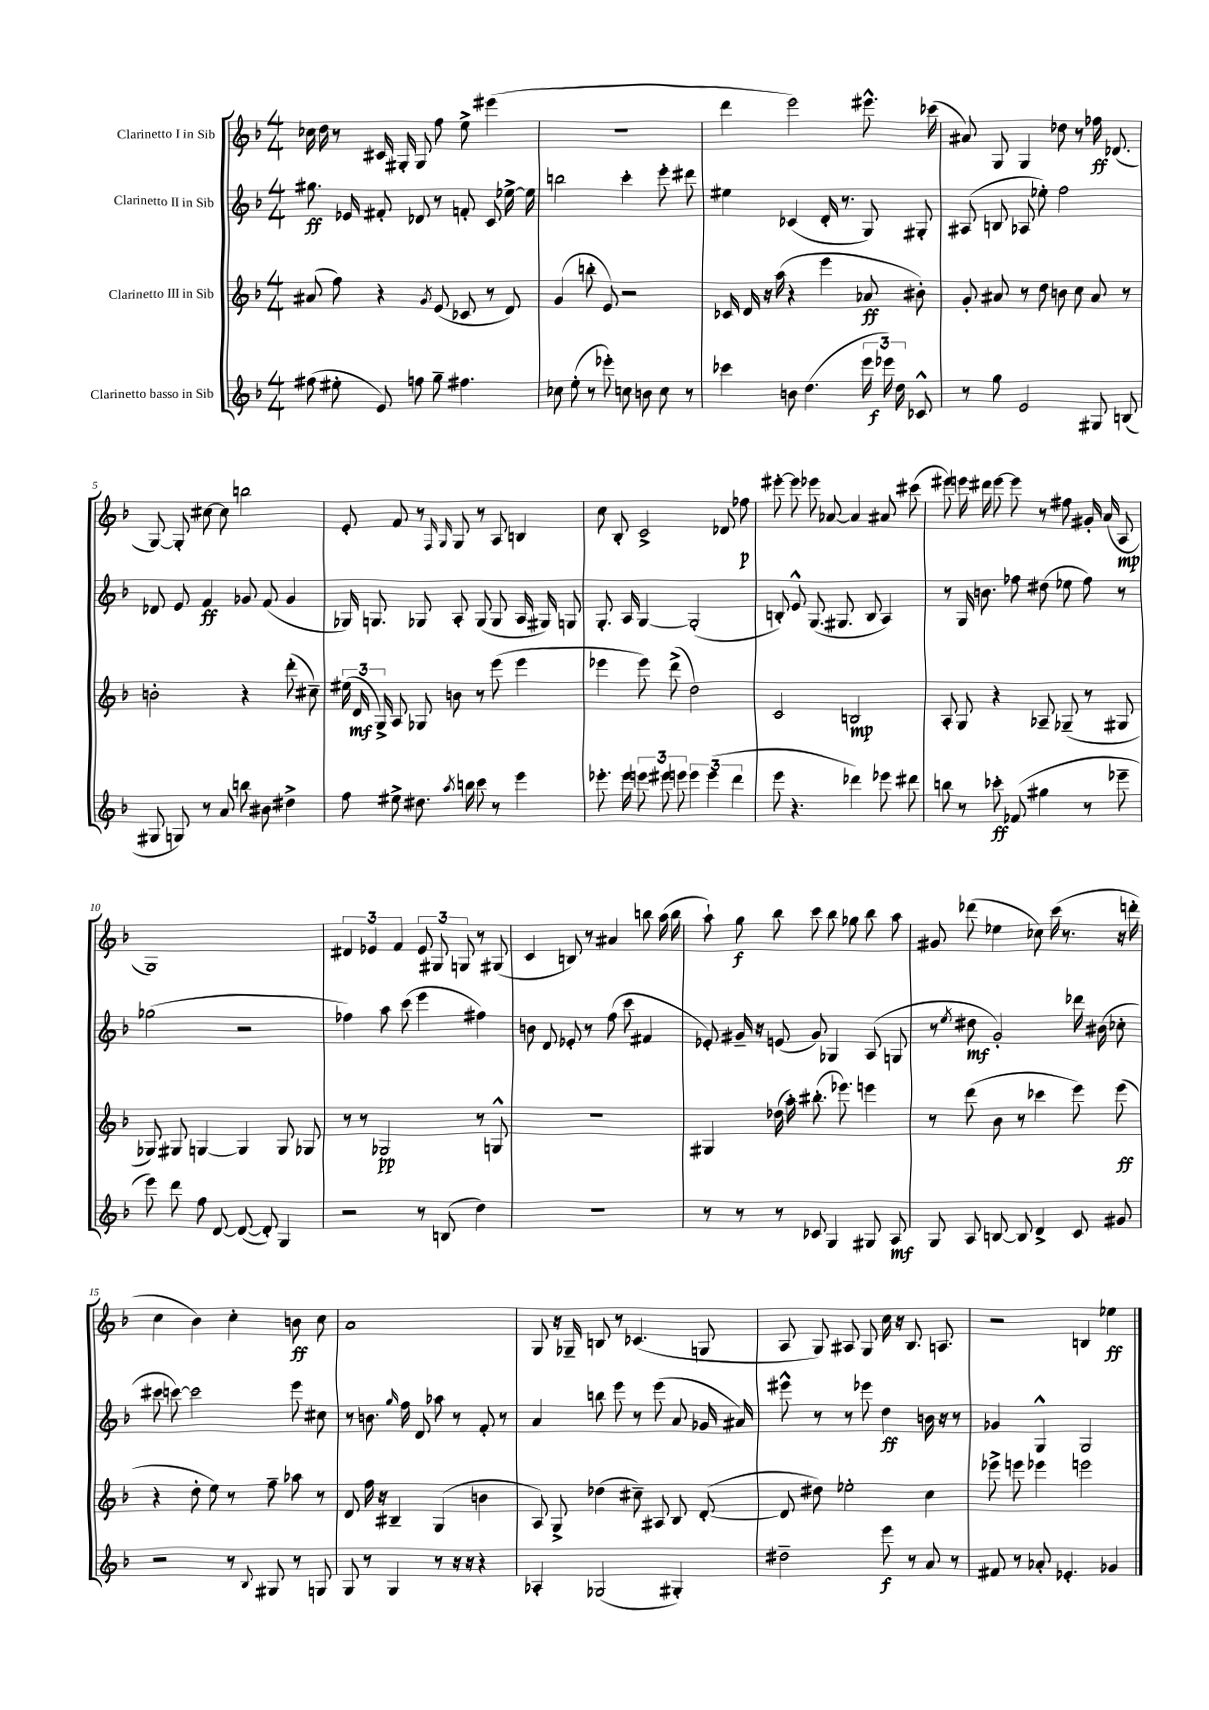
<<
\new StaffGroup <<
\new Staff = "s0" \with { instrumentName = "Clarinetto I in Sib" } {
    \clef treble \key f \major \numericTimeSignature \time 4/4
    \autoBeamOff ces''16 d''16 r8 cis'16 gis16-. gis8 f''8 e''8-> eis'''4( |
    R1 |
    d'''4 e'''2) eis'''8.-^ ces'''16( |
    ais'8) g8 g4 des''8 r8 fes''16\ff des'8.( |
    g8~) g8-. cis''8~ cis''8 b''2 |
    e'8-. f'8 r8 \grace { f16 g16 } g8 r8 a8 b4 |
    c''8 bes8-. c'2-> des'8 fes''8\p |
    eis'''8~-. eis'''8 ees'''8 aes'8~ aes'4 ais'8 cis'''8( |
    eis'''8) e'''16 dis'''16 e'''8~ e'''8 r8 fis''8 gis'16-. a'16( a8\mp |
    g1) |
    \tuplet 3/2 { dis'4 ees'4 f'4 } \tuplet 3/2 { ees'8 gis8 g8 } r8 gis8( |
    c'4 b8) r8 ais'4 b''8 a''16( b''16 |
    a''8-!) g''8\f bes''8 c'''8 bes''8 ges''8 bes''8 a''8 |
    gis'8 des'''8( ees''4 ces''8) c'''16( r8. r16 d'''16-. |
    c''4 bes'4) c''4-. b'8\ff c''8 |
    a'1 |
    g8 r16 ges16-- b8 r8 ces'4.( g8 |
    a8 g8) ais8 g8 c''16 r16 bes8. a8. |
    r2 b4 ees''4\ff \bar "|." |
}
\new Staff = "s1" \with { instrumentName = "Clarinetto II in Sib" } {
    \clef treble \key f \major \numericTimeSignature \time 4/4
    \autoBeamOff gis''8.\ff ees'16 fis'8-. des'8 r8 f'8-. c'8 ees''16~-> ees''16 |
    b''2 c'''4-. e'''8-. dis'''8 |
    eis''4 ces'4( d'16-. r8. g8) gis8-. |
    ais8( b8 aes8 ees''8-.) f''2 |
    des'8 e'8 f'4\ff ges'8 f'8( ges'4 |
    ges16) g8. ges8 a8-. ges8( ges8 a16 gis16) g8 |
    g8.-. a16 g4~ g2-.( |
    b8-.) e'8-^ g8.( gis8. b8 a4) |
    r8 g16 b'8. fes''8 dis''8( ees''8 fes''8) r8 |
    ges''2( r2 |
    fes''4) a''8 c'''8( e'''4 fis''4) |
    b'8 d'8 ees'8-. r8 f''8( c'''8 fis'4 |
    ees'8-.) gis'16-- r16 e'8( gis'8) ges4 a8( g8 |
    r8 \acciaccatura { e''8 } dis''8\mf g'2-.) des'''16 bis'16( ces''8-. |
    cis'''8 c'''8~) c'''2 e'''8 cis''8 |
    r8 b'8. \grace { g''16 } f''16 d'8 aes''8 r8 f'8-. r8 |
    a'4 b''8 e'''8 r8 e'''8( a'8 ges'16 ais'16) |
    eis'''8-^ r8 r8 ees'''8 d''4\ff b'16 r16 r8 |
    ges'4 g4-^ g2 \bar "|." |
}
\new Staff = "s2" \with { instrumentName = "Clarinetto III in Sib" } {
    \clef treble \key f \major \numericTimeSignature \time 4/4
    \autoBeamOff ais'8( f''8) r4 \acciaccatura { g'8 } e'8( ces'8 r8 d'8) |
    g'4( b''8-. e'8) r2 |
    ces'16 d'16 r16 a''16( r4 e'''4 aes'8\ff bis'8-.) |
    g'8-. ais'8 r8 d''8 b'8 c''8 ais'8 r8 |
    b'2-. r4 d'''8-.( cis''8--) |
    \tuplet 3/2 { eis''16( d'16\mf g16->) } a8 ges8 b'8 r8 e'''8( e'''4 |
    ees'''4 ees'''8) d'''8->( d''2) |
    c'2 b2\mp |
    a8-. g8 r4 aes8-- ges8--( r8 gis8 |
    ges8) gis8 g4~ g4 g8 ges8 |
    r8 r8 ges2\pp r8 g8-^ |
    r1 |
    gis4 des''16( a''16-.) bis''8.-.( ees'''8.) e'''4 |
    r8 d'''8( bes'8 r8 ces'''4 e'''8) e'''8\ff( |
    r4 d''8-. e''8) r8 f''8-- aes''8 r8 |
    d'8 f''16 r16 bis4-- g4( b'4 |
    a8) g8-> des''4( cis''8--) ais8 bes8 d'8~-.( |
    d'8 dis''8) ees''2-. c''4 |
    ees'''8-> e'''8 ees'''4 e'''2 \bar "|." |
}
\new Staff = "s3" \with { instrumentName = "Clarinetto basso in Sib" } {
    \clef treble \key f \major \numericTimeSignature \time 4/4
    \autoBeamOff fis''8( eis''8-. e'8) f''8 g''8-- fis''4. |
    ces''8 e''8-.( r8 ees'''8-.) c''8 b'8 c''8 r8 |
    ces'''4 b'8 d''4.( \tuplet 3/2 { e'''16 ees'''16\f) d''16 } ces'8-^ |
    r8 g''8 e'2 gis8 b8( |
    gis8 g8) r8 a'8 b''8 bis'8 dis''4-> |
    f''8 eis''8-> dis''8. \acciaccatura { a''8 } b''16 c'''8 r8 e'''4 |
    ees'''8.-. ees'''16 \tuplet 3/2 { e'''8 eis'''8 e'''8 } \tuplet 3/2 { e'''4 e'''4( d'''4 } |
    e'''8 r4. des'''4) ees'''8 dis'''8 |
    b''8 r8 ces'''8-.\ff fes'8( gis''4 r8 ees'''8-- |
    e'''8) d'''8 f''8 d'8~ d'8~( d'8-.) g4 |
    r2 r8 b8( d''4) |
    R1 |
    r8 r8 r8 ces'8 g4 gis8 a8\mf |
    g8 a8 b8~ b8 d'4-> c'8 gis'8 |
    r2 r8 \appoggiatura { bes8 } gis8 r8 g8 |
    g8 r8 g4 r8 r16 r16 r4 |
    aes4-. ges2( gis4-.) |
    dis''2-- e'''8\f r8 a'8 r8 |
    fis'8 r8 aes'8-. ees'4.-. ges'4 \bar "|." |
}
>>
>>
